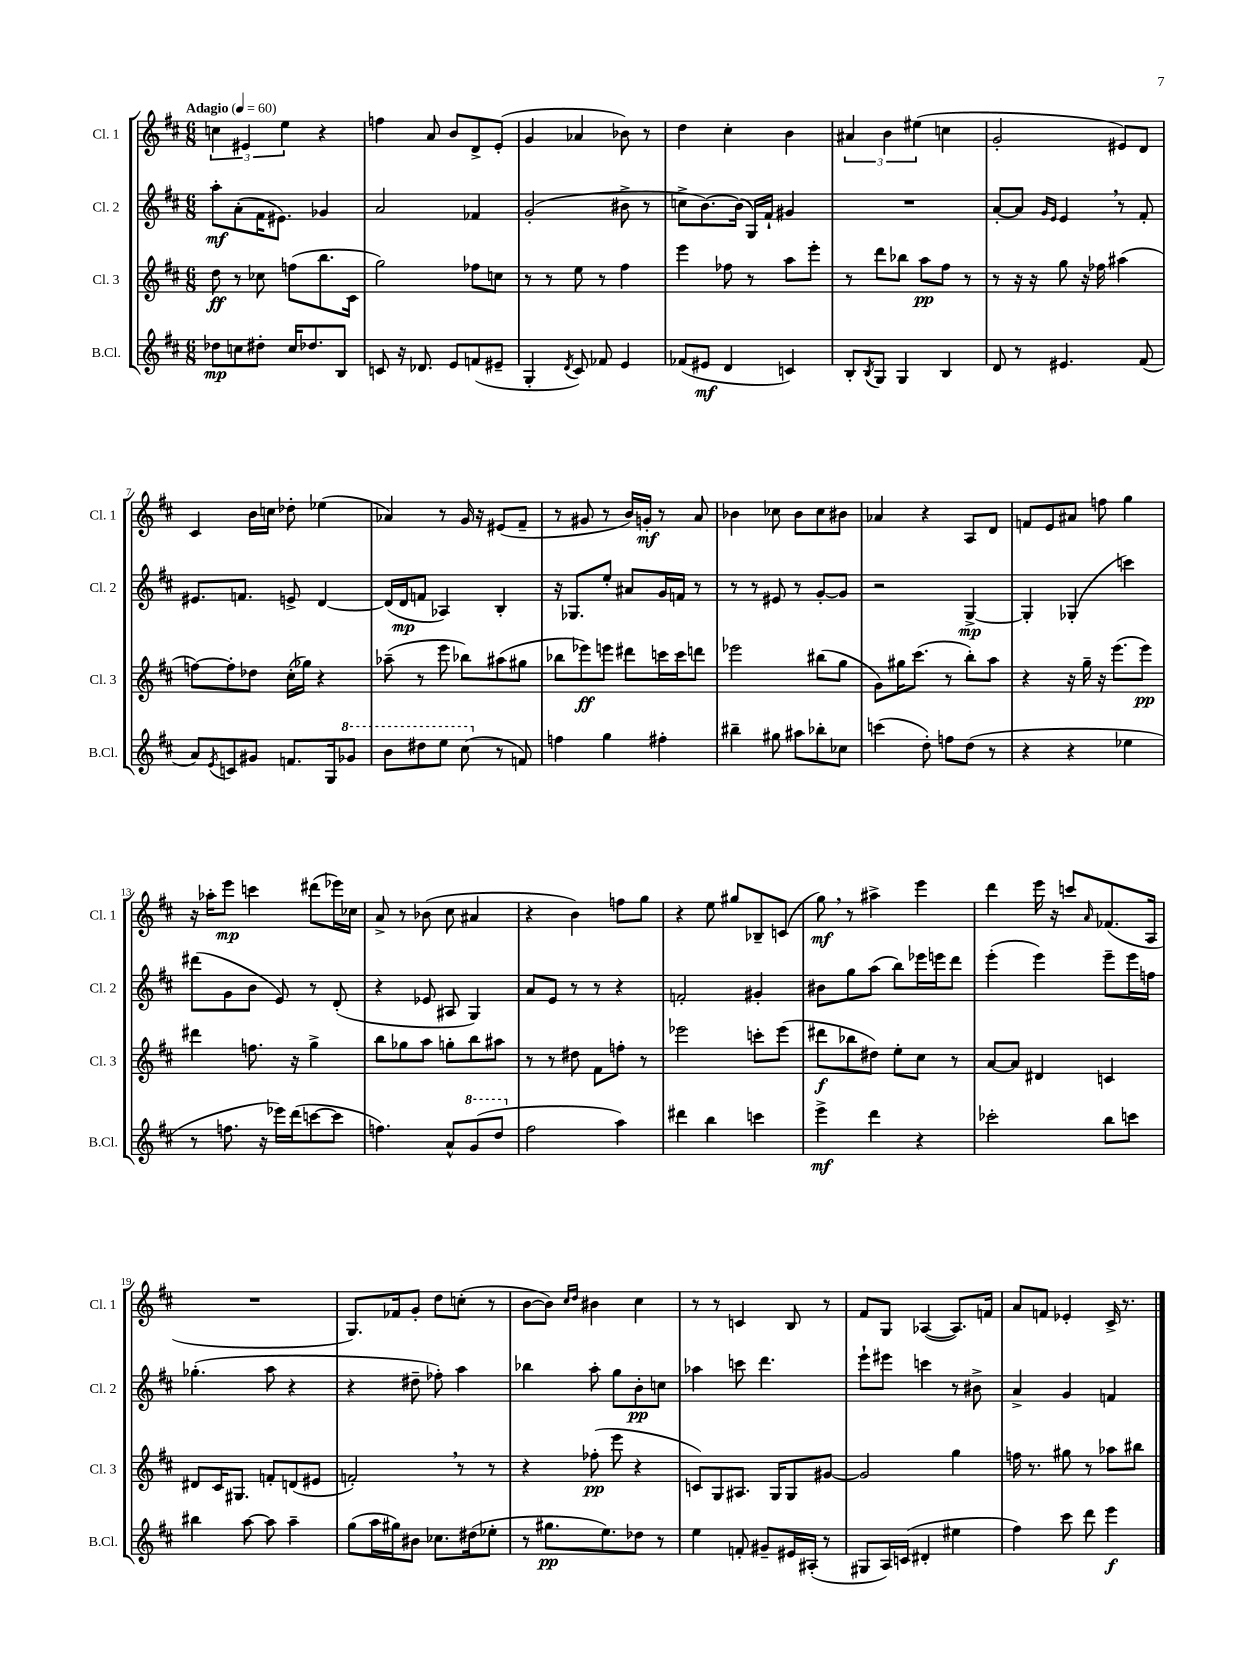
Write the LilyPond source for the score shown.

<<
\new StaffGroup <<
\new Staff = "s0" \with { instrumentName = "Cl. 1" shortInstrumentName = "Cl. 1" } {
    \clef treble \key d \major \numericTimeSignature \time 6/8 \tempo "Adagio" 4 = 60
    \tuplet 3/2 { c''4 eis'4 e''4 } r4 |
    f''4 a'8 b'8 d'8-> e'8-.( |
    g'4 aes'4 bes'8) r8 |
    d''4 cis''4-. b'4 |
    \tuplet 3/2 { ais'4 b'4 eis''4( } c''4 |
    g'2-. eis'8) d'8 |
    cis'4 b'16 c''16 des''8-. ees''4( |
    aes'4) r8 g'16 r16 eis'8( fis'8-- |
    r8 gis'8 r8 b'16) g'16-.\mf r8 a'8 |
    bes'4 ces''8 bes'8 ces''8 bis'8 |
    aes'4 r4 a8 d'8 |
    f'8 e'8 ais'8 f''8 g''4 |
    r16 aes''16-. e'''8\mp c'''4 dis'''8( ees'''16) ces''16 |
    a'8-> r8 bes'8( cis''8 ais'4 |
    r4 b'4) f''8 g''8 |
    r4 e''8 gis''8 bes8-- c'8( |
    g''8\mf) \breathe r8 ais''4-> e'''4 |
    d'''4 e'''16 r16 c'''8 \grace { a'16 } fes'8.( a16 |
    R2. |
    g8.) fes'16 g'8-. d''8 c''8-.( r8 |
    b'8~ b'8) \grace { cis''16 d''16 } bis'4 cis''4 |
    r8 r8 c'4 b8 r8 |
    fis'8 g8 aes4~( aes8.) f'16 |
    a'8 f'8 ees'4-. cis'16-> r8. \bar "|." |
}
\new Staff = "s1" \with { instrumentName = "Cl. 2" shortInstrumentName = "Cl. 2" } {
    \clef treble \key d \major \numericTimeSignature \time 6/8
    a''8-.\mf a'8-.( fis'16 eis'8.) ges'4 |
    a'2 fes'4 |
    g'2-.( bis'8-> r8 |
    c''8-> b'8.~) b'16( g16) fis'16-! gis'4 |
    R2. |
    a'8~-. a'8 \grace { g'16 e'16 } e'4 \breathe r8 fis'8-. |
    eis'8. f'8. e'8-> d'4~ |
    d'16( d'16\mp f'8 aes4) b4-. |
    r16 ges8. e''8-. ais'8 g'16 f'16 r8 |
    r8 r8 eis'8 r8 g'8~-. g'8 |
    r2 g4~->\mp |
    g4-. ges4-.( c'''4) |
    dis'''8( g'8 b'8 e'8) r8 d'8-.( |
    r4 ees'8 ais8 g4) |
    a'8 e'8 r8 r8 r4 |
    f'2-. gis'4-. |
    bis'8 g''8 a''8( b''8) ees'''16 e'''16 d'''8 |
    e'''4-.( e'''4) e'''8-- e'''16 f''16 |
    ges''4.-.( a''8 r4 |
    r4 dis''8-- fes''8-.) a''4 |
    bes''4 a''8-. g''8 b'8-.\pp c''8 |
    aes''4 c'''8 d'''4. |
    e'''8-! eis'''8 c'''4 r8 bis'8-> |
    a'4-> g'4 f'4 \bar "|." |
}
\new Staff = "s2" \with { instrumentName = "Cl. 3" shortInstrumentName = "Cl. 3" } {
    \clef treble \key d \major \numericTimeSignature \time 6/8
    d''8\ff r8 ces''8 f''8( b''8. cis'16 |
    g''2) fes''8 c''8 |
    r8 r8 e''8 r8 fis''4 |
    e'''4 fes''8 r8 a''8 e'''8-. |
    r8 d'''8 bes''8 a''8\pp fis''8 r8 |
    r8 r16 r16 g''8 r16 fes''16 ais''4( |
    f''8~) f''8-. des''8 cis''16-.( ges''16) r4 |
    aes''8--( r8 e'''8 bes''8) ais''8( gis''8 |
    bes''8 ees'''8\ff) e'''8 dis'''8 c'''16 c'''16 d'''8 |
    ees'''2 bis''8( g''8 |
    g'8) gis''16 cis'''8.( r8 b''8-.) a''8 |
    r4 r16 g''16-- r16 e'''8.( e'''8\pp) |
    dis'''4 f''8. r16 g''4-> |
    b''8 ges''8 a''8 g''8-. b''8 ais''8 |
    r8 r8 dis''8 fis'8 f''8-. r8 |
    ees'''2 c'''8-. ees'''8( |
    dis'''8\f bes''8 dis''8) e''8-. cis''8 r8 |
    a'8~ a'8 dis'4 c'4 |
    dis'8 cis'16 gis8. f'8-. d'8( eis'8 |
    f'2-.) \breathe r8 r8 |
    r4 fes''8-.\pp( e'''8 r4 |
    c'8) g8 ais8. g16 g8 gis'8~ |
    gis'2 g''4 |
    f''16 r8. gis''8 r8 aes''8 bis''8 \bar "|." |
}
\new Staff = "s3" \with { instrumentName = "B.Cl." shortInstrumentName = "B.Cl." } {
    \clef treble \key d \major \numericTimeSignature \time 6/8
    des''8\mp c''8 dis''8-. c''16 des''8. b8 |
    c'8 r16 des'8. e'8 f'8( eis'8-- |
    g4-. \acciaccatura { d'8 } cis'8) fes'8 e'4 |
    fes'8( eis'8\mf d'4 c'4) |
    b8-. \acciaccatura { b8 } g8 g4 b4 |
    d'8 r8 eis'4. fis'8( |
    a'8) \acciaccatura { e'8 } c'8 gis'8 f'8. g16 \ottava #1 ges''8 |
    b''8 dis'''8 e'''8 cis'''8( \ottava #0 r8 f'8) |
    f''4 g''4 fis''4-. |
    bis''4-- gis''8 ais''8 bes''8-. ces''8 |
    c'''4( d''8-.) f''8 d''8( r8 |
    r4 r4 ees''4 |
    r8 f''8. r16 ees'''16) d'''16( c'''8~ c'''8 |
    f''4.) a'8-^ \ottava #1 g''8( d'''8 \ottava #0 |
    fis''2 a''4) |
    dis'''4 b''4 c'''4 |
    e'''4->\mf d'''4 r4 |
    ces'''2-. b''8 c'''8 |
    bis''4 a''8~ a''8 a''4-- |
    g''8( a''16 gis''16) bis'8 ces''8. dis''16( ees''8-. |
    r8 gis''8.\pp e''8.) des''8 r8 |
    e''4 f'8-. gis'8-- eis'16 ais16-.( r8 |
    gis8 a16) c'16( dis'4-. eis''4 |
    fis''4) cis'''8 d'''8 e'''4\f \bar "|." |
}
>>
>>
